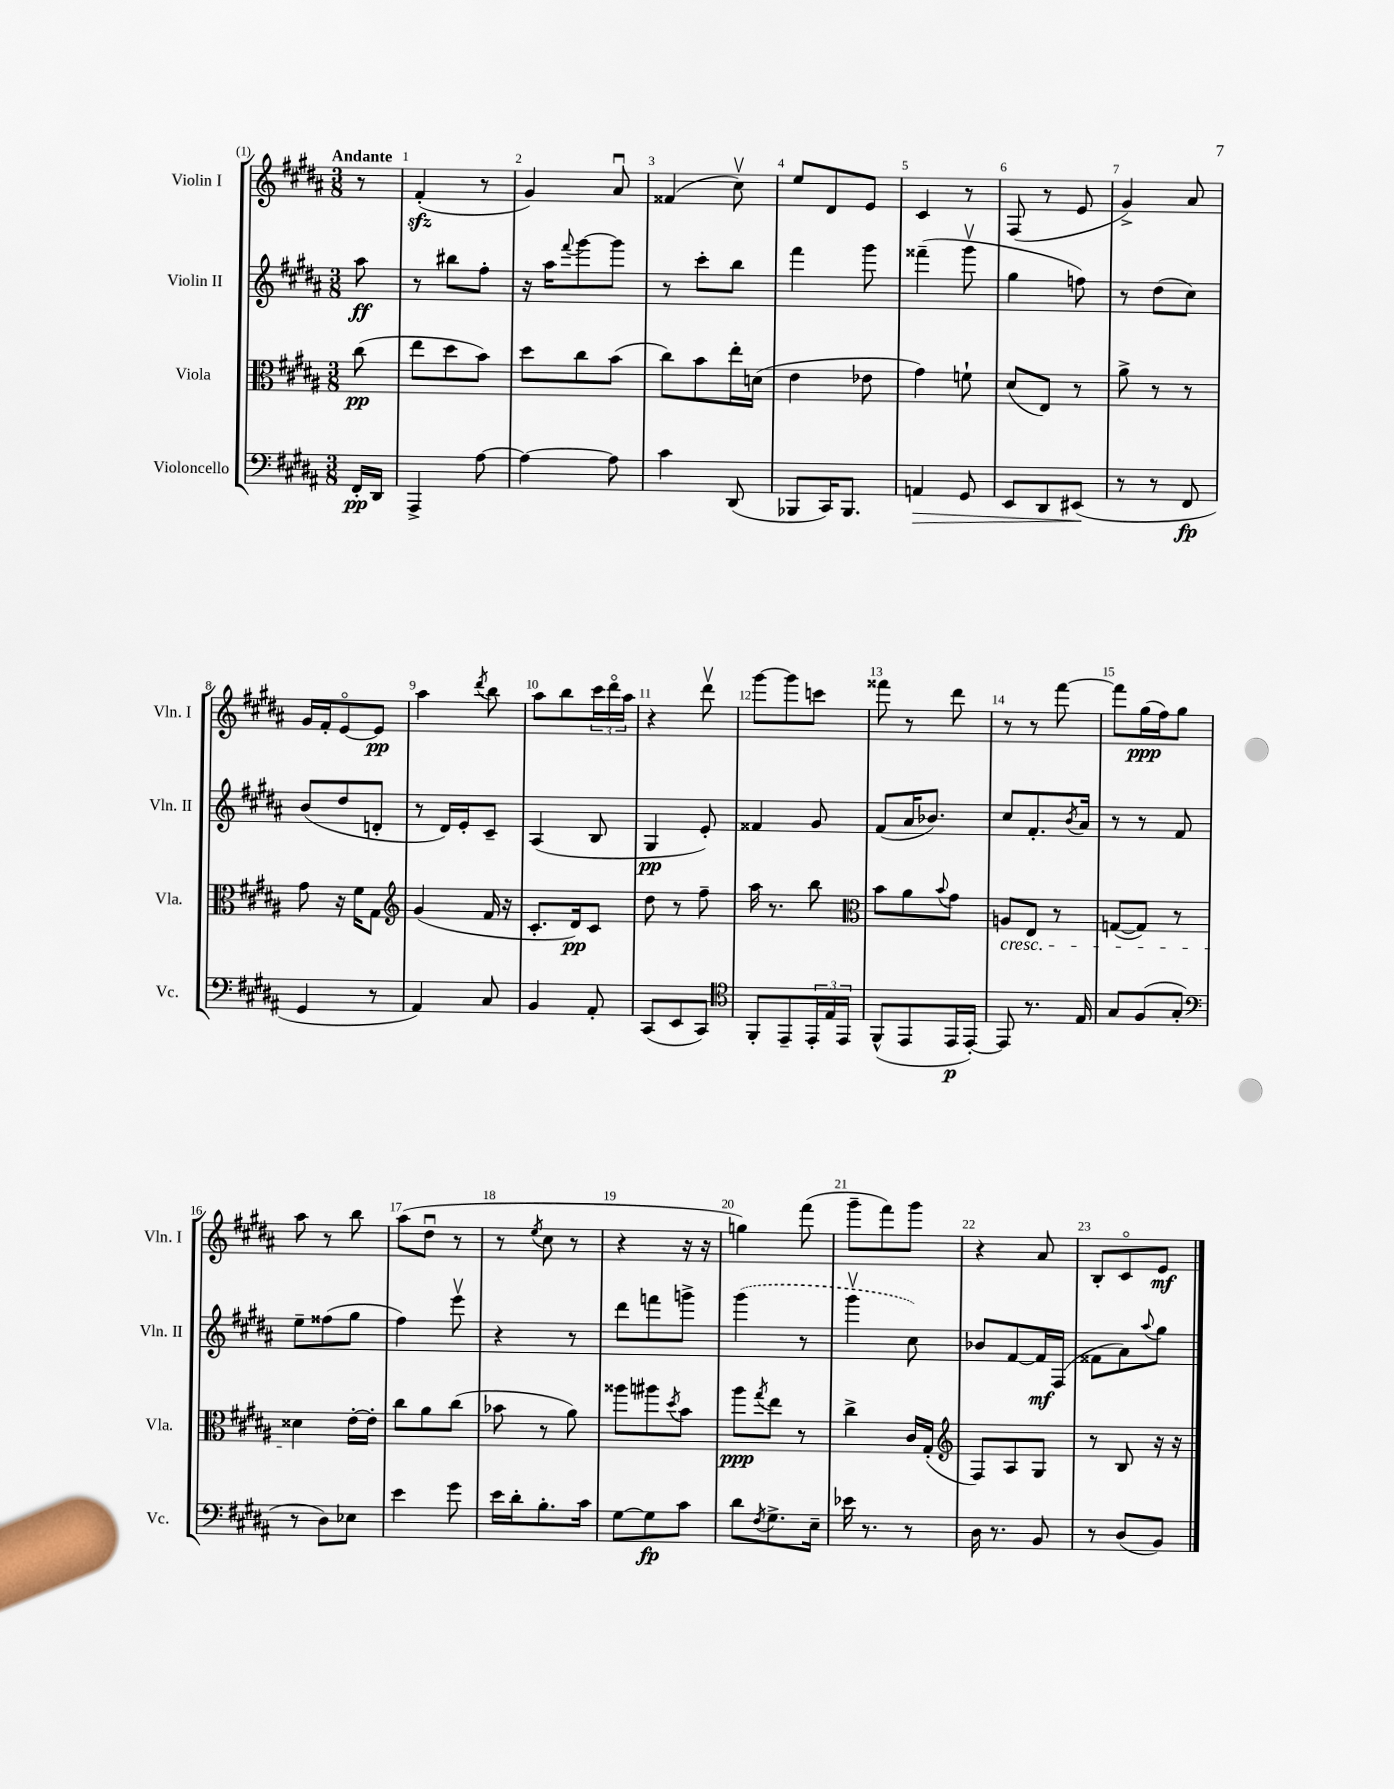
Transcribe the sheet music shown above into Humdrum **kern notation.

**kern	**dynam	**kern	**dynam	**kern	**dynam	**kern	**dynam
*part4	*part4	*part3	*part3	*part2	*part2	*part1	*part1
*staff4	*staff4	*staff3	*staff3	*staff2	*staff2	*staff1	*staff1
*I"Violoncello	*	*I"Viola	*	*I"Violin II	*	*I"Violin I	*
*I'Vc.	*	*I'Vla.	*	*I'Vln. II	*	*I'Vln. I	*
*clefF4	*	*clefC3	*	*clefG2	*	*clefG2	*
*k[f#c#g#d#a#]	*	*k[f#c#g#d#a#]	*	*k[f#c#g#d#a#]	*	*k[f#c#g#d#a#]	*
*M3/8	*	*M3/8	*	*M3/8	*	*M3/8	*
=	=	=	=	=	=	=	=
!	!	!	!	!	!	!LO:TX:a:B:t=Andante	!
16FF#'/LL	pp	(8cc#\	pp	8aa#\	ff	8r	.
16DD#/JJ	.	.	.	.	.	.	.
=1	=1	=1	=1	=1	=1	=1	=1
4AAA#^/	.	8ee\L	.	8r	.	(4f#zz'/	.
.	.	8dd#\	.	8bb#X\L	.	.	.
[8A#\	.	8b\J)	.	8ff#'\J	.	8r	.
=2	=2	=2	=2	=2	=2	=2	=2
4A#\_	.	8dd#\L	.	16r	.	4g#/)	.
.	.	.	.	16aa#\KL	.	.	.
.	.	.	.	8qqfff#/	.	.	.
.	.	8cc#\	.	[8ggg#\	.	.	.
8A#\]	.	(8b\J	.	8ggg#\J]	.	8a#u/	.
=3	=3	=3	=3	=3	=3	=3	=3
4c#\	.	8cc#\L)	.	8r	.	(4f##X/	.
.	.	8b\	.	8ccc#'\L	.	.	.
(8DD#/	.	16ee'\L	.	8bb\J	.	8cc#v\)	.
.	.	(16dn\JJ	.	.	.	.	.
=4	=4	=4	=4	=4	=4	=4	=4
8BBB-X/L	.	4e\	.	4fff#\	.	8ee/L	.
16CC#/K)	.	.	.	.	.	8d#/	.
8.BBB-/J	.	.	.	.	.	.	.
.	.	8e-X\	.	8ggg#\	.	8e/J	.
=5	=5	=5	=5	=5	=5	=5	=5
!	!LO:HP:b	!	!	!	!	!	!
4AAn/	>	4g#\)	.	(4fff##X~\	.	4c#/	.
8GG#/	.	8fn`\	.	8ggg#v\	.	8r	.
=6	=6	=6	=6	=6	=6	=6	=6
8EE/L	.	(8d#/L	.	4gg#\	.	(8F#/	.
8DD#/	.	8E/J)	.	.	.	8r	.
(8EE#X/J	.	8r	.	8ffn\)	.	8e/	.
.	]	.	.	.	.	.	.
=7	=7	=7	=7	=7	=7	=7	=7
8r	.	8a#^\	.	8r	.	4g#^/)	.
8r	.	8r	.	(8dd#\L	.	.	.
8FF#/	fp	8r	.	8cc#\J)	.	8a#/	.
!!LO:LB:g=z
=8	=8	=8	=8	=8	=8	=8	=8
4GG#/	.	8g#\	.	(8b/L	.	16g#/LL	.
.	.	.	.	.	.	16f#'/J	.
.	.	16r	.	8dd#/	.	[8e/	.
.	.	16f#\KL	.	.	.	.	.
8r	.	8G#\J	.	8dn'/J	.	8e/J]	pp
=9	=9	=9	=9	=9	=9	=9	=9
*	*	*clefG2	*	*	*	*	*
4AA#/)	.	(4g#/	.	8r	.	4aa#\	.
.	.	.	.	16d#/LL)	.	.	.
.	.	.	.	16e'/J	.	.	.
.	.	.	.	.	.	8qddd#/	.
8C#/	.	16f#/	.	8c#~/J	.	8bb\	.
.	.	16r	.	.	.	.	.
=10	=10	=10	=10	=10	=10	=10	=10
4BB/	.	8.c#'/L	.	(4A#/	.	8aa#\L	.
.	.	.	.	.	.	8bb\	.
.	.	16d#/k)	pp	.	.	.	.
8AA#'/	.	8c#/J	.	8B/	.	24ccc#\L	.
.	.	.	.	.	.	24ddd#\	.
.	.	.	.	.	.	24aa#\JJ	.
=11	=11	=11	=11	=11	=11	=11	=11
(8CC#/L	.	8dd#\	.	4G#/	pp	4r	.
8EE/	.	8r	.	.	.	.	.
8CC#/J)	.	8ff#~\	.	8e'/)	.	8ddd#v\	.
=12	=12	=12	=12	=12	=12	=12	=12
*clefC4	*	*	*	*	*	*	*
8FF#'/L	.	16aa#\	.	4f##X/	.	[8ggg#\L	.
.	.	8.r	.	.	.	.	.
8EE~/	.	.	.	.	.	8ggg#\]	.
24EE'/L	.	8bb\	.	8g#/	.	8cccn\J	.
24E/	.	.	.	.	.	.	.
24EE/JJ	.	.	.	.	.	.	.
=13	=13	=13	=13	=13	=13	=13	=13
*	*	*clefC3	*	*	*	*	*
(8FF#^^/L	.	8b\L	.	(8f#/L	.	8fff##X\	.
8EE/	.	8a#\	.	16a#/K	.	8r	.
.	.	.	.	8.b-X/J)	.	.	.
.	.	8qqb/	.	.	.	.	.
16EE/L	p	8g#\J	.	.	.	8ddd#\	.
[16EE'/JJ)	.	.	.	.	.	.	.
=14	=14	=14	=14	=14	=14	=14	=14
!	!	!LO:TX:b:i:t=cresc.	!	!	!	!	!
8EE/]	.	8An/L	.	8cc#/L	.	8r	.
8.r	.	8E/J	.	8.f#'/	.	8r	.
.	.	8r	.	.	.	[8fff#\	.
.	.	.	.	8qb/	.	.	.
16E/	.	.	.	16a#/Jk	.	.	.
=15	=15	=15	=15	=15	=15	=15	=15
8G#/L	.	([8Gn/L	.	8r	.	8fff#\L]	.
(8F#/	.	8G/J])	.	8r	.	(16gg#\L	ppp
.	.	.	.	.	.	16ff#\J)	.
8G#'/J	.	8r	.	8f#/	.	8gg#\J	.
!!LO:LB:g=z
=16	=16	=16	=16	=16	=16	=16	=16
*clefF4	*	*	*	*	*	*	*
8r	.	4d##X\	.	8ee~\L	.	8aa#\	.
8D#\L)	.	.	.	(8ff##X\	.	8r	.
8E-X\J	.	[16e'\LL	.	8gg#\J	.	8bb\	.
.	.	16e'\JJ]	.	.	.	.	.
=17	=17	=17	=17	=17	=17	=17	=17
4e\	.	8cc#\L	.	4ff#\)	.	(8aa#\L	.
.	.	8a#\	.	.	.	8dd#u\J	.
8g#\	.	(8cc#\J	.	8eeev\	.	8r	.
=18	=18	=18	=18	=18	=18	=18	=18
16e\LL	.	8b-X\	.	4r	.	8r	.
16d#'\J	.	.	.	.	.	.	.
.	.	.	.	.	.	8qee/	.
8.B'\	.	8r	.	.	.	8cc#\	.
.	.	8a#\)	.	8r	.	8r	.
16c#\Jk	.	.	.	.	.	.	.
=19	=19	=19	=19	=19	=19	=19	=19
[8G#\L	.	8aa##X\L	.	8ddd#\L	.	4r	.
8G#\]	fp	8aa#X\	.	8fffn\	.	.	.
.	.	8qdd#/	.	.	.	.	.
8c#\J	.	8b\J	.	8gggn^\J	.	16r	.
.	.	.	.	.	.	16r	.
=20	=20	=20	=20	=20	=20	=20	=20
8d#\L	.	8aa#\L	ppp	(4ggg#\	.	4ggn\)	.
8qF#/	.	8qgg#/	.	.	.	.	.
8.G#^\	.	8ee\J	.	.	.	.	.
.	.	8r	.	8r	.	(8fff#\	.
16E~\Jk	.	.	.	.	.	.	.
=21	=21	=21	=21	=21	=21	=21	=21
16e-X\	.	4cc#^\	.	4ggg#v\	.	8ggg#~\L	.
8.r	.	.	.	.	.	.	.
.	.	.	.	.	.	8fff#\)	.
8r	.	16c#/LL	.	8cc#\)	.	8ggg#\J	.
.	.	(16G#'/JJ	.	.	.	.	.
=22	=22	=22	=22	=22	=22	=22	=22
*	*	*clefG2	*	*	*	*	*
16D#\	.	8F#/L)	.	8b-X/L	.	4r	.
8.r	.	.	.	.	.	.	.
.	.	8A#/	.	[8f#/	.	.	.
8BB/	.	8G#/J	.	16f#/L]	mf	8a#/	.
.	.	.	.	(16F#/JJ	.	.	.
=23	=23	=23	=23	=23	=23	=23	=23
8r	.	8r	.	8f##X\L	.	8B'/L	.
(8D#/L	.	8B/	.	8a#\)	.	8c#/	.
.	.	.	.	8qqaa#/	.	.	.
8BB/J)	.	16r	.	8gg#\J	.	8e/J	mf
.	.	16r	.	.	.	.	.
==	==	==	==	==	==	==	==
*-	*-	*-	*-	*-	*-	*-	*-
